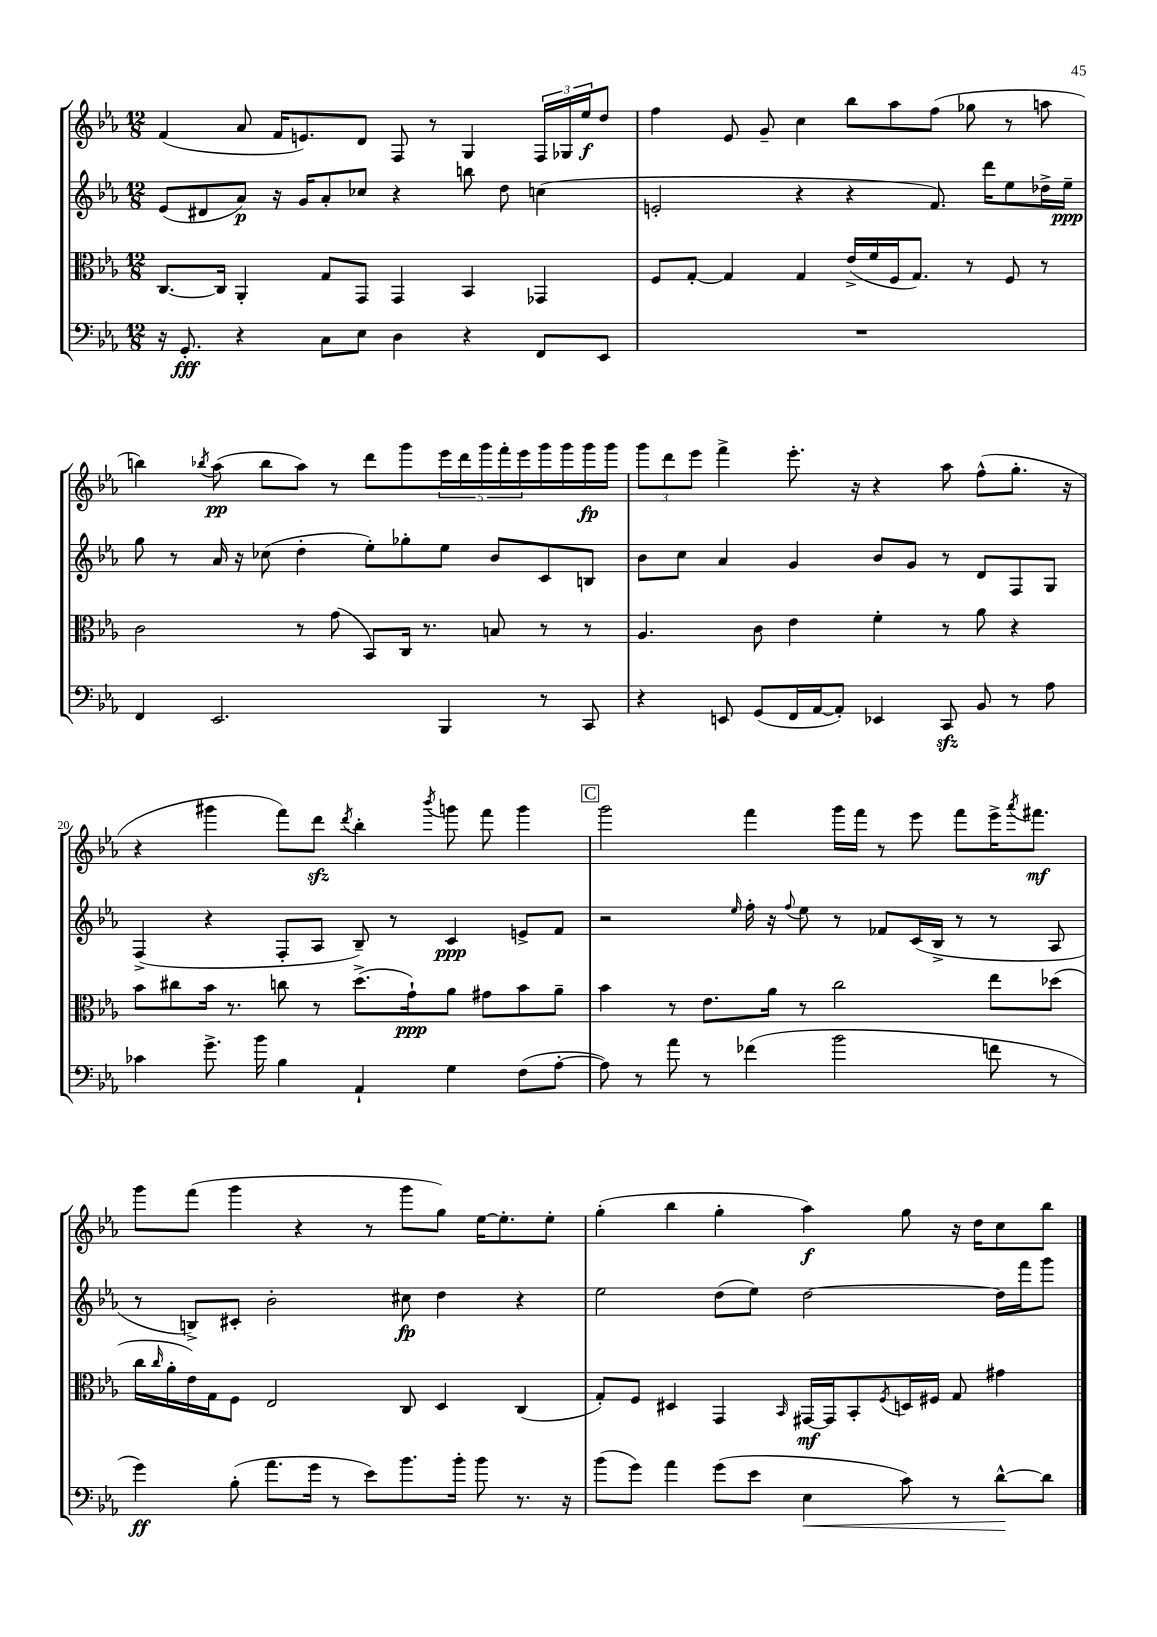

**kern	**dynam	**kern	**dynam	**kern	**dynam	**kern	**dynam
*part4	*part4	*part3	*part3	*part2	*part2	*part1	*part1
*staff4	*staff4	*staff3	*staff3	*staff2	*staff2	*staff1	*staff1
*clefF4	*	*clefC3	*	*clefG2	*	*clefG2	*
*k[b-e-a-]	*	*k[b-e-a-]	*	*k[b-e-a-]	*	*k[b-e-a-]	*
*M12/8	*	*M12/8	*	*M12/8	*	*M12/8	*
=16	=16	=16	=16	=16	=16	=16	=16
16r	.	[8.C/L	.	(8e-/L	.	(4f/	.
8.GG'/	fff	.	.	.	.	.	.
.	.	.	.	8d#X/	.	.	.
.	.	16C/Jk]	.	.	.	.	.
4r	.	4AA-'/	.	8a-/J)	p	8a-/	.
.	.	.	.	16r	.	16f/KL	.
.	.	.	.	16g/KL	.	8.en/)	.
8C\L	.	8G/L	.	8a-'/	.	.	.
8E-\J	.	8GG/J	.	8cc-X/J	.	8d/J	.
4D\	.	4GG/	.	4r	.	8F/	.
.	.	.	.	.	.	8r	.
4r	.	4BB-/	.	8bbn\	.	4G/	.
.	.	.	.	8dd\	.	.	.
8FF/L	.	4GG-X/	.	(4ccn\	.	24F/LL	.
.	.	.	.	.	.	24G-X/	.
.	.	.	.	.	.	24ee-/J	f
8EE-/J	.	.	.	.	.	8dd/J	.
=17	=17	=17	=17	=17	=17	=17	=17
1.r	.	8F/L	.	2en'/	.	4ff\	.
.	.	[8G'/J	.	.	.	.	.
.	.	4G/]	.	.	.	8e-/	.
.	.	.	.	.	.	8g~/	.
.	.	4G/	.	4r	.	4cc\	.
.	.	(16e-^/LL	.	4r	.	8bb-\L	.
.	.	16f/	.	.	.	.	.
.	.	16F/J	.	.	.	8aa-\	.
.	.	8.G/J)	.	.	.	.	.
.	.	.	.	8.f/)	.	(8ff\J	.
.	.	8r	.	.	.	8gg-X\	.
.	.	.	.	16ddd\KL	.	.	.
.	.	8F/	.	8ee-\	.	8r	.
.	.	8r	.	16dd-X^\L	.	8aan\	.
.	.	.	.	16ee-~\JJ	ppp	.	.
!!LO:LB:g=z
=18	=18	=18	=18	=18	=18	=18	=18
4FF/	.	2c\	.	8gg\	.	4bbn\)	.
.	.	.	.	8r	.	.	.
.	.	.	.	.	.	8qbb-X/	.
2.EE-/	.	.	.	16a-/	.	(8aa-\	pp
.	.	.	.	16r	.	.	.
.	.	.	.	(8cc-X\	.	8bb-\L	.
.	.	8r	.	4dd'\	.	8aa-\J)	.
.	.	(8g\	.	.	.	8r	.
.	.	8BB-/L)	.	8ee-'\L)	.	8ddd\L	.
.	.	16C/Jk	.	8gg-X'\	.	8ggg\	.
.	.	8.r	.	.	.	.	.
4BBB-/	.	.	.	8ee-\J	.	20eee-\L	.
.	.	.	.	.	.	20ddd\	.
.	.	.	.	.	.	20ggg\	.
.	.	8Bn/	.	8b-/L	.	.	.
.	.	.	.	.	.	20fff'\	.
.	.	.	.	.	.	20eee-\	.
8r	.	8r	.	8c/	.	16ggg\	.
.	.	.	.	.	.	16ggg\	.
8CC/	.	8r	.	8Bn/J	.	16ggg\	fp
.	.	.	.	.	.	16ggg\JJ	.
=19	=19	=19	=19	=19	=19	=19	=19
4r	.	4.A-/	.	8b-\L	.	12ggg\L	.
.	.	.	.	.	.	12ddd\	.
.	.	.	.	8cc\J	.	.	.
.	.	.	.	.	.	12eee-\J	.
8EEn/	.	.	.	4a-/	.	4fff^\	.
(8GG/L	.	8c\	.	.	.	.	.
16FF/L	.	4e-\	.	4g/	.	8.eee-'\	.
[16AA-/J	.	.	.	.	.	.	.
8AA-'/J])	.	.	.	.	.	.	.
.	.	.	.	.	.	16r	.
4EE-X/	.	4f'\	.	8b-/L	.	4r	.
.	.	.	.	8g/J	.	.	.
8CCzz/	.	8r	.	8r	.	8aa-\	.
8BB-/	.	8a-\	.	8d/L	.	(8ff^^\L	.
8r	.	4r	.	8F/	.	8.gg'\J	.
8A-\	.	.	.	8G/J	.	.	.
.	.	.	.	.	.	16r	.
!!LO:LB:g=z
=20	=20	=20	=20	=20	=20	=20	=20
4c-X\	.	8b-\L	.	(4F^/	.	4r	.
.	.	8cc#X\	.	.	.	.	.
8.g^\	.	16b-\Jk	.	4r	.	4ggg#X\	.
.	.	8.r	.	.	.	.	.
16b-\	.	.	.	.	.	.	.
4B-\	.	8ccn\	.	8F'/L	.	8fff\L)	.
.	.	8r	.	8A-/J	.	8dddzz\J	.
.	.	.	.	.	.	8qddd/	.
4AA-`/	.	(8.dd^\L	.	8B-~/)	.	4bb-'\	.
.	.	.	.	8r	.	.	.
.	.	16g`\k)	ppp	.	.	.	.
.	.	.	.	.	.	8qbbb-/	.
4G\	.	8a-\J	.	4c/	ppp	8gggn\	.
.	.	8g#X\L	.	.	.	8fff\	.
(8F\L	.	8b-\	.	8en^/L	.	4ggg\	.
[8A-'\J	.	8a-~\J	.	8f/J	.	.	.
!!LO:REH:place=s1:t=C
=21	=21	=21	=21	=21	=21	=21	=21
8A-\])	.	4b-\	.	2r	.	2ggg\	.
8r	.	.	.	.	.	.	.
8a-\	.	8r	.	.	.	.	.
8r	.	8.e-\L	.	.	.	.	.
.	.	.	.	16qqee-/	.	.	.
(4f-X\	.	.	.	16ff'\	.	4fff\	.
.	.	16a-\Jk	.	16r	.	.	.
.	.	.	.	8qqff/	.	.	.
.	.	8r	.	8ee-\	.	.	.
2b-\	.	2cc\	.	8r	.	16ggg\LL	.
.	.	.	.	.	.	16fff\JJ	.
.	.	.	.	8f-X/L	.	8r	.
.	.	.	.	(16c/L	.	8eee-\	.
.	.	.	.	16B-^/JJ	.	.	.
.	.	.	.	8r	.	8fff\L	.
8fn\	.	8ee-\L	.	8r	.	16eee-^\K	.
.	.	.	.	.	.	8qaaa-/	.
.	.	.	.	.	.	8.fff#X\J	mf
8r	.	(8dd-X\J	.	8A-/	.	.	.
!!LO:LB:g=z
=22	=22	=22	=22	=22	=22	=22	=22
4g\)	ff	16cc\LL	.	8r	.	8ggg\L	.
.	.	16qqcc/	.	.	.	.	.
.	.	16a-'\	.	.	.	.	.
.	.	16e-\)	.	8Bn^/L)	.	(8fff\J	.
.	.	16G\J	.	.	.	.	.
(8B-'\	.	8F\J	.	8c#X'/J	.	4ggg\	.
8.a-\L	.	2E-/	.	2b-'\	.	.	.
.	.	.	.	.	.	4r	.
16g\Jk	.	.	.	.	.	.	.
8r	.	.	.	.	.	.	.
8e-\L)	.	.	.	.	.	8r	.
8.b-\	.	8C/	.	8cc#X\	fp	8ggg\L	.
.	.	4D/	.	4dd\	.	8gg\J)	.
16b-'\Jk	.	.	.	.	.	.	.
8b-\	.	.	.	.	.	[16ee-\KL	.
.	.	.	.	.	.	8.ee-'\]	.
8.r	.	(4C/	.	4r	.	.	.
.	.	.	.	.	.	8ee-'\J	.
16r	.	.	.	.	.	.	.
=23	=23	=23	=23	=23	=23	=23	=23
(8b-\L	.	8G'/L)	.	2ee-\	.	(4gg'\	.
8g\J)	.	8F/J	.	.	.	.	.
4a-\	.	4D#X/	.	.	.	4bb-\	.
(8g\L	.	4GG/	.	(8dd\L	.	4gg'\	.
8e-\J	.	.	.	8ee-\J)	.	.	.
.	.	16qqBB-/	.	.	.	.	.
!	!LO:HP:b	!	!	!	!	!	!
4E-\	<	[16GG#X/LL	mf	[2dd\	.	4aa-\)	f
.	.	16GG#/J]	.	.	.	.	.
.	.	8BB-'/	.	.	.	.	.
.	.	8qF/	.	.	.	.	.
8c\)	.	16Dn/L	.	.	.	8gg\	.
.	.	16F#X/JJ	.	.	.	.	.
8r	.	8G/	.	.	.	16r	.
.	.	.	.	.	.	16dd\KL	.
[8d^^\L	.	4g#X\	.	16dd\LL]	.	8cc\	.
.	.	.	.	16fff\J	.	.	.
8d\J]	[	.	.	8ggg\J	.	8bb-\J	.
==	==	==	==	==	==	==	==
*-	*-	*-	*-	*-	*-	*-	*-
